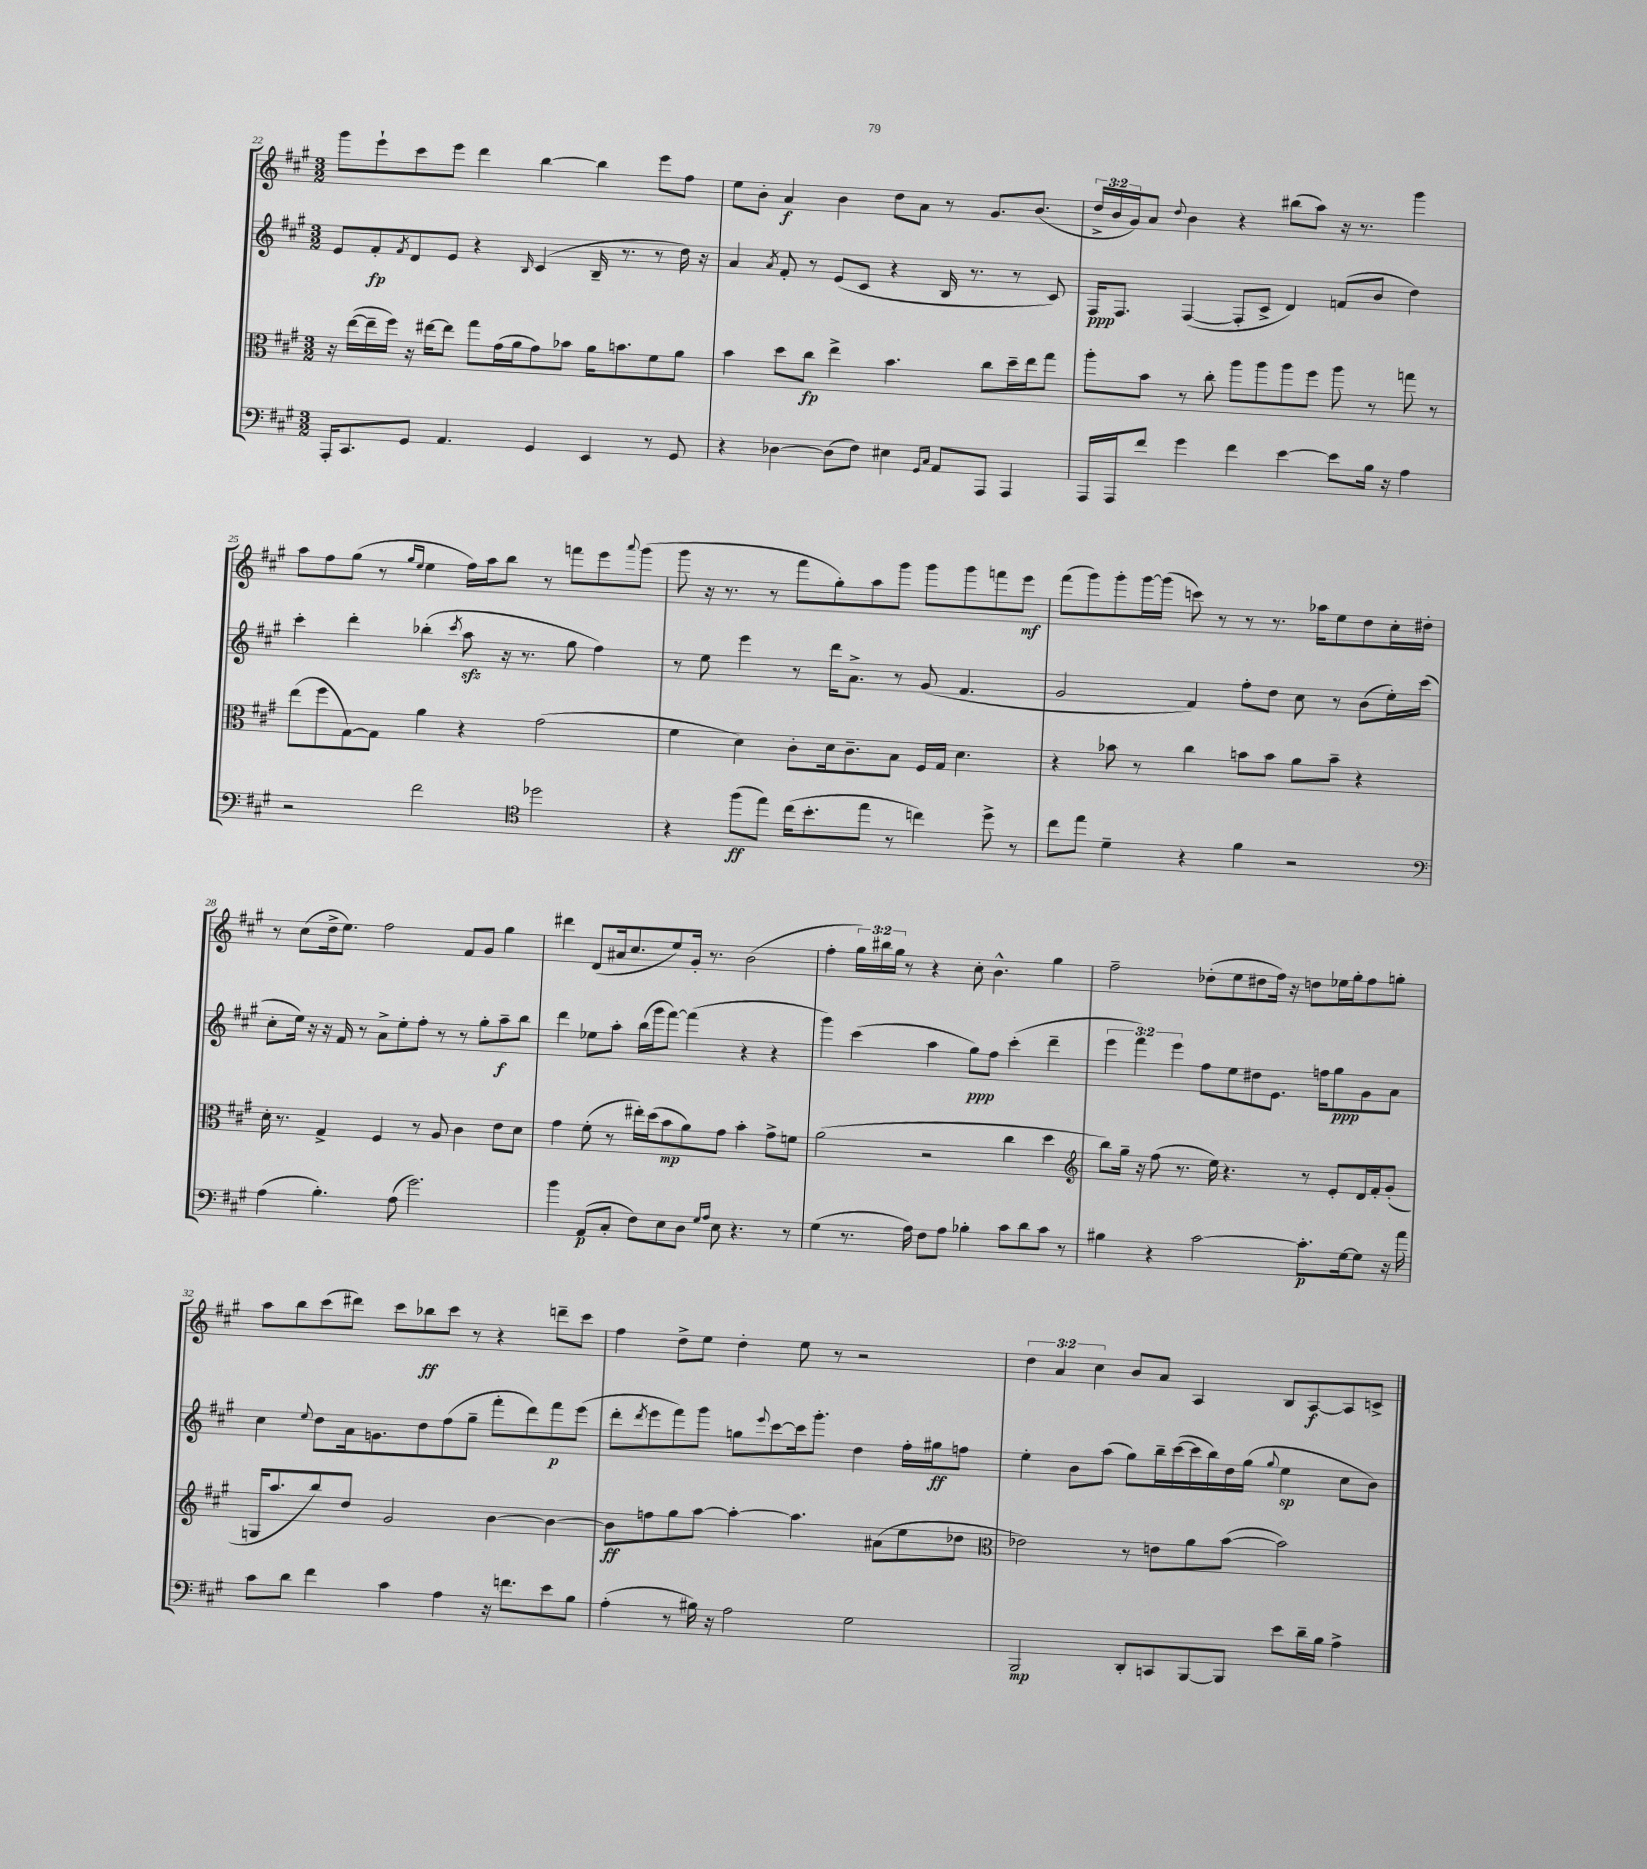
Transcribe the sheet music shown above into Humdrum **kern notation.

**kern	**kern	**kern	**kern
*staff4	*staff3	*staff2	*staff1
*clefF4	*clefC3	*clefG2	*clefG2
*k[f#c#g#]	*k[f#c#g#]	*k[f#c#g#]	*k[f#c#g#]
*M3/2	*M3/2	*M3/2	*M3/2
16AAA'/LK	16r	8e/L	8ggg#\L
8.CC#/	([16ee\LL	.	.
.	16ee~\]	8f#'/	8eee`\
.	16ff#\JJ)	.	.
.	.	8qf#/	.
8GG#/J	16r	8d/	8ccc#\
.	[16ee#\LK	.	.
4.AA/	8ee#\]J	8e/J	8eee\J
.	8gg#\L	4r	4ddd\
.	(16g#\L	.	.
.	16a\J	.	.
.	.	16qqB/	.
4GG#/	8g#\)	(4c#/	[4bb\
.	8b-\J	.	.
4EE/	16a\LK	16B~/	4bb\]
.	8.b\	8.r	.
8r	8f#\	8r	8eee\L
8GG#/	8a\J	16dd\)	8ff#\J
.	.	16r	.
=	=	=	=
4r	4b\	4a/	8ee\L
.	.	.	8b'\J
.	.	8qa/	.
[4D-\	8dd\L	8f#'/	4a/
.	8cc#\J	8r	.
(8D-\]L	4ee^\	(8e/L	4b\
8F#\J)	.	8c#/J	.
4E#\	4.b\	4r	8dd\L
.	.	.	8a\J
16qqGG#/LL	.	.	.
16qqC#/JJ	.	.	.
8AA/L	.	16B/	8r
.	.	8.r	.
8AAA/J	8cc#\L	.	8.g#/L
4AAA/	16dd~\L	8r	.
.	16ee\J	.	(8.b/J
.	8gg#\J	8c#/)	.
=	=	=	=
16AAA/LL	8aa'\L	16F#/LK	24dd^/LL
.	.	.	24b/
16AAA/J	.	8.F#/J	.
.	.	.	24g#/J)
8f#/J	8b\J	.	8a/J
.	.	.	8qqdd/
4g#\	8r	([4F#/	4b\
.	8cc#'\	.	.
4f#\	8aa\L	8F#'/]L	4r
.	8aa\	8c#^/J	.
[4e\	8aa\	4d/)	(8bb#\L
.	8ff#\J	.	8aa\J)
8e\]L	8aa\	(8f/L	16r
.	.	.	8.r
16B\Jk	8r	8b/J	.
16r	.	.	.
4A\	8gg\	4dd\)	4ggg#\
.	8r	.	.
=	=	=	=
2r	(8ee\L	4ccc#'\	8aa\L
.	8ff#\	.	8ff#\
.	[8G#\)	4ddd'\	(8gg#\J
.	8G#\]J	.	8r
.	.	.	16qqgg#/LL
.	.	.	16qqee/JJ
2f#\	4a\	(4bb-'\	4ee\
.	.	8qccc#/	.
.	4r	8aa\	16ff#\LL)
.	.	.	16aa\J
.	.	16r	8bb\J
.	.	8.r	.
*clefC4	*	*	*
2dd-\	(2g#\	.	8r
.	.	8gg#\	8fff\L
.	.	4ff#\)	8eee\
.	.	.	8qqaaa/
.	.	.	(8ggg#\J
=	=	=	=
4r	4f#\	8r	8ggg#\
.	.	8ee\	16r
.	.	.	8.r
(8ff#\L	4d\)	4eee\	.
8ee\J)	.	.	8r
(16cc#\LK	8c#'\L	8r	8fff#\L
8.b'\	.	.	.
.	16d\k	16ddd\LK	8gg#'\)
.	8.c#~\	8.a^\J	.
8ee\J	.	.	8aa\
8r	8B\J	8r	8ggg#\J
4cc\)	16F#/LL	(8g#/	8ggg#\L
.	16G#/JJ	.	.
.	4.d\	4.f#/	8ggg#\
8dd^\	.	.	8fff\
8r	.	.	8eee\J
=	=	=	=
8cc#\L	4r	2g#/	(8fff#\L
8ee\J	.	.	8ggg#\)
4d~\	8b-\	.	8ggg#'\
.	8r	.	[16ggg#\L
.	.	.	(16ggg#\]JJ
4r	4cc#\	4f#/)	8ccc\)
.	.	.	8r
4f#\	8b\L	8ff#'\L	8r
.	8b\J	8dd\J	8.r
2r	8a\L	8cc#\	.
.	.	.	16aa-\LK
.	8b~\J	8r	8ee\
.	4r	(8b\L	8dd\
.	.	16ee'\L)	16cc#'\L
.	.	(16ccc#\JJ	16dd#'\JJ
=	=	=	=
*clefF4	*	*	*
(4A\	16d'\	8cc#'\L	8r
.	8.r	.	.
.	.	16ee\Jk)	(8cc#\L
.	.	16r	.
4.B'\)	4G#^/	16r	16dd^\k
.	.	16f#/	8.ee\J)
.	.	8r	.
.	4F#/	8a^\L	2ff#\
(8A\	.	8ee'\	.
2.g#\)	8r	8ff#'\J	.
.	8A/	8r	.
.	4c#\	8r	8f#/L
.	.	8gg#'\L	8g#/J
.	8e\L	8aa~\	4gg#\
.	8d\J	8bb\J	.
=	=	=	=
4b\	4g#\	4ddd\	4ddd#\
(8AA/L	(8f#'\	8ee-\L	(8d/L
8C#'/J	8r	8aa'\J	16a#/k
.	.	.	8.cc#/
8F#\L)	16ee#'\LL)	(16bb\LL	.
.	(16dd\J	16ggg#\J	.
8E\	8b\	[8fff#\J)	8ee/)
8D\J	8a\)	(4fff#\]	16g#'/Jk
.	.	.	8.r
16qqG#/LL	.	.	.
16qqA/JJ	.	.	.
8E\	8g#\J	.	.
4.r	4b'\	4r	(2b\
.	8g#^\L	4r	.
8r	8f\J	.	.
=	=	=	=
(4G#\	(2a\	4ggg#\)	4ff#'\
8.r	.	(4ccc#\	24gg#\LL)
.	.	.	24bb#\
.	.	.	24gg#\JJ
.	.	.	8r
16A\)	.	.	.
8F#\L	2r	4aa\	4r
8A\J	.	.	.
4B-'\	.	8gg#\L)	8cc#'\
.	.	8ff#\J	4.b^^\
8c#\L	4cc#\	(4ccc#'\	.
8d\	.	.	.
8c#\J	4dd\	4ddd~\	4gg#\
8r	.	.	.
=	=	=	=
*	*clefG2	*	*
4B#\	8bb\L)	6eee\	2ff#~\
.	16gg#~\Jk	.	.
.	.	6fff#\)	.
.	16r	.	.
4r	(8ff#\	.	.
.	.	6eee\	.
.	8.r	.	.
[2c#\	.	8ff#\L	(8dd-'\L
.	16ee\)	.	.
.	4.r	8ee\	8ee\
.	.	8dd#\	8dd#\
.	.	8.e\J	16ff#\Jk)
.	.	.	16r
8.c#'\]L	8r	.	8dd\L
.	.	16ff\LK	.
.	8e'/L	8gg#\	16ee-\L
[16G#\k	.	.	16gg#'\J
8G#\]J	16d/L	8g#\	8ff#\
.	16f#'/J	.	.
16r	(8g#'/J	8a\J	8gg'\J
16a\	.	.	.
=	=	=	=
8c#\L	16G/LK	4cc#\	8aa\L
.	8.aa/	.	.
8d\J	.	.	8bb\
.	.	8qqee/	.
4f#\	8bb/)	8dd\L	(8ccc#\
.	8dd/J	16a\k	8ddd#\J)
.	.	8.g\	.
4c#\	2g#/	.	8ccc#\L
.	.	8dd\	8bb-\
4A\	.	(8ff#\	8ccc#\J
.	.	8gg#~\J	8r
16r	[4b\	8fff#'\L	4r
8.f\L	.	.	.
.	.	8ddd\)	.
8e\	4b\_	8fff#\	8ddd~\L
8B\J	.	(8eee\J	8ccc#\J
=	=	=	=
(4A'\	8b\]L	8ddd'\L	4ff#\
.	.	8qddd/	.
.	8ff\	8eee\	.
8r	8gg#\	8fff#\)	8dd^\L
16B#\)	[8aa\J	8ggg#\J	8ee\J
16r	.	.	.
2A\	4aa'\_	8gg\L	4dd'\
.	.	8qqeee/	.
.	.	[8ccc#\	.
.	4.aa\]	16ccc#\]k	8ee\
.	.	8.ggg#'\J	.
.	.	.	8r
2G#\	.	4dd\	2r
.	(8a#\L	.	.
.	8ee\	16ff#'\LL	.
.	.	16gg#\J	.
.	8dd-\J	8ff\J	.
=	=	=	=
*	*clefC3	*	*
2BBB/	2e-\)	4ee'\	6dd\
.	.	.	6a/
.	.	8b\L	.
.	.	.	6cc#\
.	.	(8aa\J	.
8DD'/L	8r	8gg#\L)	8b/L
8CC/	8e\L	16bb~\L	8a/J
.	.	([16ccc#\	.
[8BBB/	8a\	16ccc#\]	4A/
.	.	16bb\)	.
8BBB/]J	([8b\J	16dd\	.
.	.	(16gg#\JJ	.
.	.	8qqgg#/	.
8e\L	2b\])	4ee\	8B/L
16d~\L	.	.	[8A/
16B\JJ	.	.	.
4A^\	.	8cc#\L	8A/]
.	.	8b\J)	8c^/J
==	==	==	==
*-	*-	*-	*-
